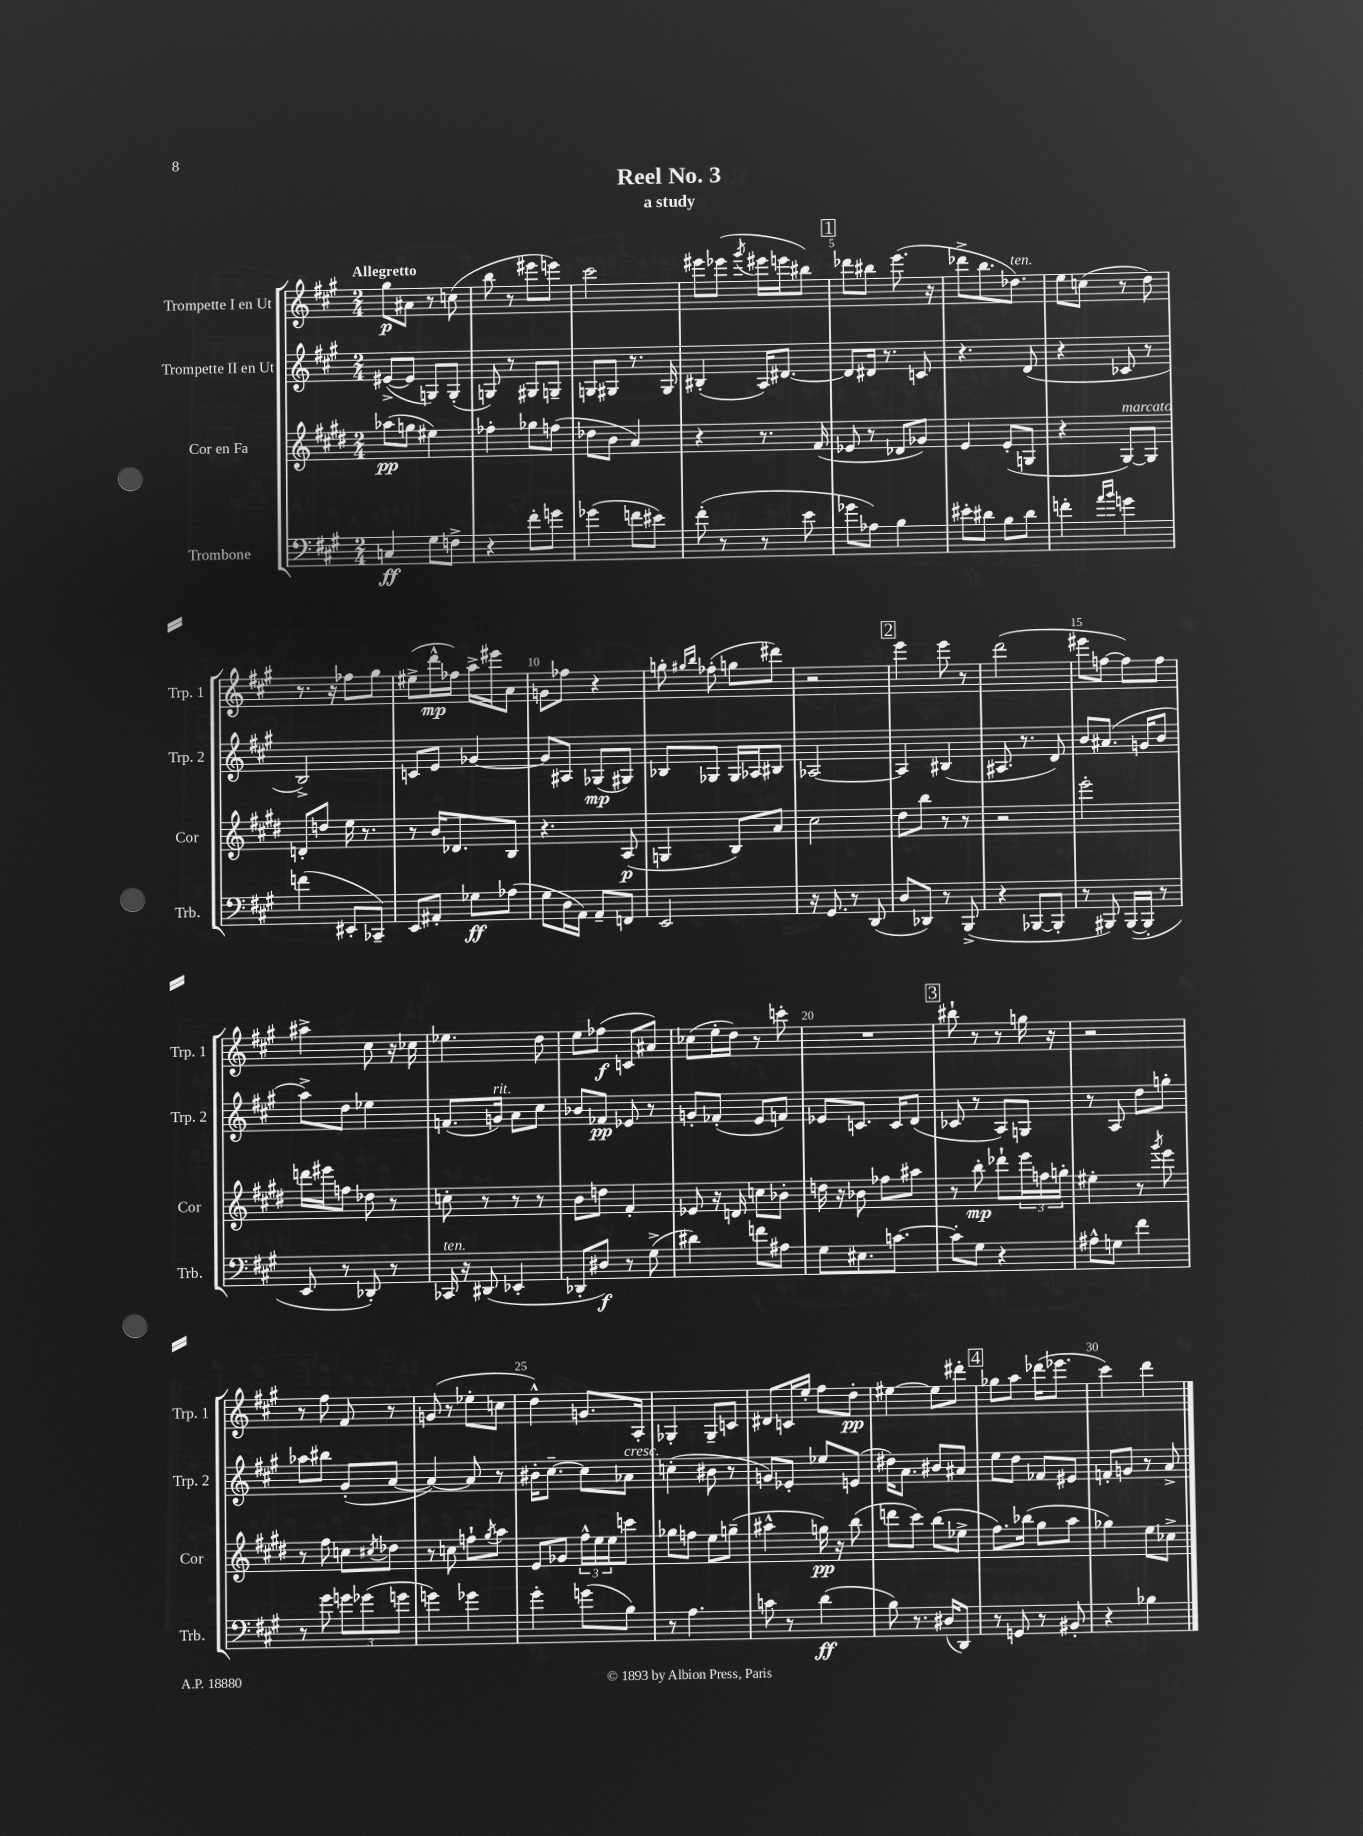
\header { title = "Reel No. 3" subtitle = "a study" }
<<
\new StaffGroup <<
\new Staff = "s0" \with { instrumentName = "Trompette I en Ut" shortInstrumentName = "Trp. 1" } {
    \clef treble \key a \major \numericTimeSignature \time 2/4 \tempo "Allegretto"
    gis''8\p ais'8 r8 c''8( |
    b''8 r8 eis'''8 e'''8) |
    cis'''2 |
    eis'''8 ees'''8( \acciaccatura { gis'''8 } eis'''16 e'''16 bis''8) |
    \mark \markup { \box "1" } des'''8 bis''8 e'''8.( r16 |
    des'''8-> b''8. des''8.^\markup { \italic "ten." }) |
    e''8 c''8( r8 d''8) |
    r8. r16 fes''8 gis''8 |
    eis''8->( d'''16-^\mp fes''16) a''16-> eis'''16 a'8 |
    g'8 fes''8 r4 |
    g''8-. \grace { gis''16 b''16 } fes''8-.( g''8 dis'''8) |
    r2 |
    \mark \markup { \box "2" } e'''4 e'''8 r8 |
    d'''2( |
    eis'''8 f''8~ f''8) f''8 |
    ais''4-> cis''8 r16 ces''16 |
    ees''4. d''8 |
    e''8 fes''8\f( c'8 ais'8) |
    ces''8( e''16-. d''16) r8 c'''8-. |
    R2 |
    \mark \markup { \box "3" } bis''8-! r8 r8 g''16 r16 |
    r2 |
    r8 fis''8 fis'8 r8 |
    g'8( r8 ees''8-. c''8 |
    d''4-^) g'8. a16-. |
    ges4-. ges8-- c'8 |
    dis'8 c'16 e''16-. fis''8 d''8-.\pp |
    eis''4~ eis''8 dis'''8-. |
    \mark \markup { \box "4" } ges''8 a''8 des'''16( ees'''8. |
    cis'''4) d'''4 \bar "|." |
}
\new Staff = "s1" \with { instrumentName = "Trompette II en Ut" shortInstrumentName = "Trp. 2" } {
    \clef treble \key a \major \numericTimeSignature \time 2/4
    eis'8~->( eis'8 g8) g8-.( |
    g8) r8 gis8 g8-- |
    g8 gis8 r8. gis16 |
    bis4-.( a16) dis'8.~ |
    \mark \markup { \box "1" } dis'8 dis'16 r8. c'8 |
    r4. d'8( |
    r4 ces'8 r8 |
    b2->) |
    c'8 e'8 ges'4~ |
    ges'8 ais8 ges8\mp( gis8) |
    bes8 ges8 ges16 aes16 bis8 |
    aes2~ |
    \mark \markup { \box "2" } aes4 bis4( |
    ais8. r8. d'8) |
    b'8 ais'8.( g'16 b'8 |
    a''8->) d''8 ees''4 |
    f'8.( g'16^\markup { \italic "rit." }) a'8 cis''8 |
    bes'8 fes'8\pp ees'8 r8 |
    g'8-. fes'8-.( e'8 f'8) |
    ees'8 c'8. c'16 d'8( |
    \mark \markup { \box "3" } ces'8 r8 a8) g8 |
    r8 a8 d''8 g''8-. |
    aes''8 bis''8 gis'8-.( a'8~ |
    a'4~) a'8 r8 |
    bis'16-. cis''8.~-- cis''8 aes'8^\markup { \italic "cresc." } |
    c''4-.( bis'8 r8 |
    g'8) ees'8-. ees''8 e'8( |
    dis''16) a'8. bis'8 ais'8 |
    \mark \markup { \box "4" } e''8 d''8 fes'8 eis'8 |
    f'8-. g'8 r8 a'8-> \bar "|." |
}
\new Staff = "s2" \with { instrumentName = "Cor en Fa" shortInstrumentName = "Cor" } {
    \clef treble \key e \major \numericTimeSignature \time 2/4
    aes''8\pp( g''8 eis''4) |
    fes''4-. ges''8 f''8( |
    des''8 b'8 a'4) |
    r4 r8. fis'16( |
    \mark \markup { \box "1" } ees'8 r8 des'8 ges'8) |
    e'4 e'8-.( g8 |
    r4 gis8~^\markup { \italic "marcato" }) gis8 |
    d'8-. d''8 e''16 r8. |
    r8 b'16 des'8. b8 |
    r4. a8\p( |
    g4 b8) a'8 |
    cis''2 |
    \mark \markup { \box "2" } dis''8 b''8 r8 r8 |
    r2 |
    e'''2-. |
    d'''16 eis'''16 f''8 des''8 r8 |
    c''8-. r8 r8 r8 |
    b'8 d''8 fis'4-. |
    ees'8 r16 d'16 c''8 bes'8-. |
    d''16 r16 bes'8 fes''8 ais''8 |
    \mark \markup { \box "3" } r8 b''8-.\mp des'''8-! \tuplet 3/2 { e'''16 f''16 g''16-. } |
    eis''4-. r8 \acciaccatura { gis'''8 } e'''8 |
    r8 fis''8 c''8 \acciaccatura { cis''8 } des''8 |
    r8 c''8 f''8-! \acciaccatura { gis''8 } a''8 |
    e'8 ges'8 \tuplet 3/2 { fis''16-^ e''16 e''16 } c'''8 |
    ges''8 f''8 e''8 g''8--( |
    ais''4-^ g''16\pp) r16 b''8( |
    d'''8 cis'''8) b''8( ees''8-> |
    \mark \markup { \box "4" } fis''8.) bes''16( gis''8 a''8 |
    ges''4) e''8 ces''8-> \bar "|." |
}
\new Staff = "s3" \with { instrumentName = "Trombone" shortInstrumentName = "Trb." } {
    \clef bass \key a \major \numericTimeSignature \time 2/4
    c4\ff gis8 f8-> |
    r4 fis'8-. g'8 |
    ges'4( f'8 eis'8) |
    fis'8-.( r8 r8 e'8 |
    \mark \markup { \box "1" } ges'8 aes8) b4 |
    eis'8-. dis'8 b8 dis'8 |
    f'4-. \grace { a'16 b'16 } g'4 |
    f'4( eis,8-. ces,8--) |
    e,8 ais,8-. ges8\ff aes8( |
    gis8 d16 a,16) a,8-- f,8 |
    e,2 |
    r16 gis,8. r8 d,8( |
    \mark \markup { \box "2" } d8 des,8) r8 b,,8->( |
    r4 bes,,8~ bes,,8-. |
    r8 bis,,8) bis,,16~( bis,,16-. r8 |
    e,8 r8 des,8-.) r8 |
    ces,16^\markup { \italic "ten." } r16 dis,8( ees,4-. |
    des,8-. dis8\f) r8 gis8->( |
    dis'4) f'8 ais8 |
    gis8 eis8. c'8.~ |
    \mark \markup { \box "3" } c'8-. gis8 r4 |
    ais8-^ g8 fis'4 |
    r8 gis'8 \tuplet 3/2 { g'8 ges'8( g'8 } |
    g'4) ges'4 |
    gis'4-. g'8( b8) |
    r8 a4. |
    c'8 r8 d'4\ff( |
    b8) r8. dis16( d,8) |
    \mark \markup { \box "4" } r8 g,8 r8 bis,8-. |
    r4 bes4 \bar "|." |
}
>>
>>
\layout { \context { \Score \override BarNumber.break-visibility = ##(#f #t #t) barNumberVisibility = #(every-nth-bar-number-visible 5) } }
